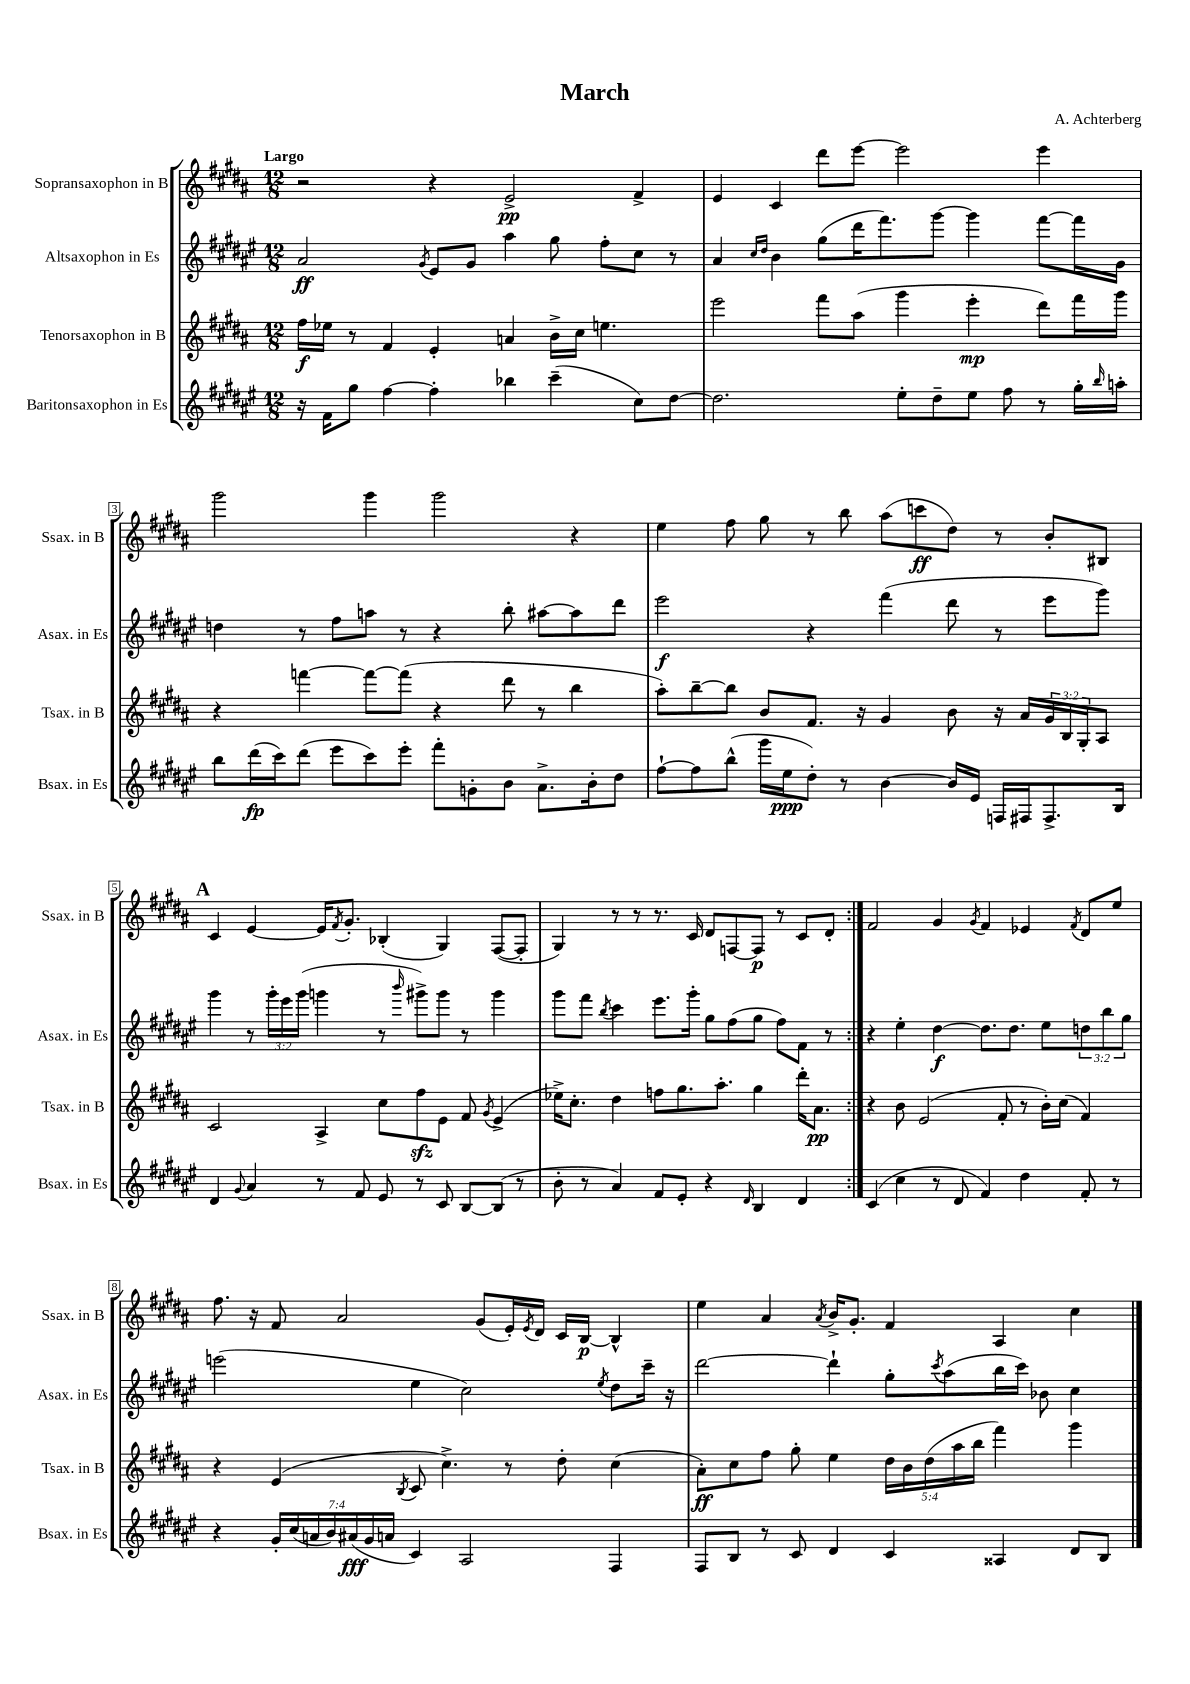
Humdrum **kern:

**kern	**dynam	**kern	**dynam	**kern	**dynam	**kern	**dynam
*part4	*part4	*part3	*part3	*part2	*part2	*part1	*part1
*staff4	*staff4	*staff3	*staff3	*staff2	*staff2	*staff1	*staff1
*I"Baritonsaxophon in Es	*	*I"Tenorsaxophon in B	*	*I"Altsaxophon in Es	*	*I"Sopransaxophon in B	*
*I'Bsax. in Es	*	*I'Tsax. in B	*	*I'Asax. in Es	*	*I'Ssax. in B	*
*clefG2	*	*clefG2	*	*clefG2	*	*clefG2	*
*k[f#c#g#d#a#e#]	*	*k[f#c#g#d#a#]	*	*k[f#c#g#d#a#e#]	*	*k[f#c#g#d#a#]	*
*M12/8	*	*M12/8	*	*M12/8	*	*M12/8	*
=1	=1	=1	=1	=1	=1	=1	=1
!	!	!	!	!	!	!LO:TX:a:B:t=Largo	!
16r	.	16ff#\LL	f	2a#/	ff	2r	.
16f#\KL	.	16ee-X\JJ	.	.	.	.	.
8gg#\J	.	8r	.	.	.	.	.
[4ff#\	.	4f#/	.	.	.	.	.
.	.	.	.	8qg#/	.	.	.
4ff#'\]	.	4e'/	.	8e#/L	.	4r	.
.	.	.	.	8g#/J	.	.	.
4bb-X\	.	4an/	.	4aa#\	.	2e^/	pp
(4ccc#~\	.	16b^\LL	.	8gg#\	.	.	.
.	.	16cc#\JJ	.	.	.	.	.
.	.	4.een\	.	8ff#'\L	.	.	.
8cc#\L)	.	.	.	8cc#\J	.	4f#^/	.
[8dd#\J	.	.	.	8r	.	.	.
=2	=2	=2	=2	=2	=2	=2	=2
2.dd#\]	.	2eee\	.	4a#/	.	4e/	.
.	.	.	.	16qqcc#/LL	.	.	.
.	.	.	.	16qqdd#/JJ	.	.	.
.	.	.	.	4b\	.	4c#/	.
.	.	8fff#\L	.	(8gg#\L	.	8ddd#\L	.
.	.	(8aa#\J	.	16ddd#\K	.	[8eee\J	.
.	.	.	.	8.fff#\)	.	.	.
8ee#'\L	.	4ggg#\	.	.	.	2eee\]	.
8dd#~\	.	.	.	[8ggg#\J	.	.	.
8ee#\J	.	4eee'\	mp	4ggg#\]	.	.	.
8ff#\	.	.	.	.	.	.	.
8r	.	8ddd#\L)	.	[8fff#\L	.	4eee\	.
16gg#'\LL	.	16fff#\L	.	16fff#\L]	.	.	.
16qqbb/	.	.	.	.	.	.	.
16aan'\JJ	.	16ggg#\JJ	.	16g#\JJ	.	.	.
!!LO:LB:g=z
=3	=3	=3	=3	=3	=3	=3	=3
8bb\L	.	4r	.	4ddn\	.	2ggg#\	.
(16ddd#\L	fp	.	.	.	.	.	.
16ccc#\J)	.	.	.	.	.	.	.
(8ddd#\J	.	[4fffn\	.	8r	.	.	.
8eee#\L	.	.	.	8ff#\L	.	.	.
8ccc#\)	.	8fff\L_	.	8aan\J	.	4ggg#\	.
8eee#'\J	.	(8fff\J]	.	8r	.	.	.
8fff#'\L	.	4r	.	4r	.	2ggg#\	.
8gn'\	.	.	.	.	.	.	.
8b\J	.	8ddd#\	.	8bb'\	.	.	.
8.a#^\L	.	8r	.	[8aa#X\L	.	.	.
.	.	4bb\	.	8aa#\]	.	4r	.
16b'\k	.	.	.	.	.	.	.
8dd#\J	.	.	.	8ddd#\J	.	.	.
=4	=4	=4	=4	=4	=4	=4	=4
[8ff#`\L	.	8aa#'\L)	.	2eee#\	f	4ee\	.
8ff#\]	.	[8bb~\	.	.	.	.	.
(8bb^^\J	.	8bb\J]	.	.	.	8ff#\	.
16ggg#\LL	.	8b/L	.	.	.	8gg#\	.
16ee#\J	ppp	.	.	.	.	.	.
8dd#'\J)	.	8.f#/J	.	4r	.	8r	.
8r	.	.	.	.	.	8bb\	.
.	.	16r	.	.	.	.	.
[4b\	.	4g#/	.	(4fff#\	.	(8aa#\L	.
.	.	.	.	.	.	8cccn\	ff
16b/LL]	.	8b\	.	8ddd#\	.	8dd#\J)	.
16e#/JJ	.	.	.	.	.	.	.
16Fn/LL	.	16r	.	8r	.	8r	.
16F#X/J	.	16a#/LL	.	.	.	.	.
8.F#^/	.	24g#/	.	8eee#\L	.	8b'/L	.
.	.	24B/	.	.	.	.	.
.	.	24G#'/J	.	.	.	.	.
.	.	8A#/J	.	8ggg#\J)	.	8B#X/J	.
16B/Jk	.	.	.	.	.	.	.
!!LO:LB:g=z
!!LO:REH:place=s1:t=A
=5	=5	=5	=5	=5	=5	=5	=5
4d#/	.	2c#/	.	4ggg#\	.	4c#/	.
8qqg#/	.	.	.	.	.	.	.
4a#/	.	.	.	8r	.	[4e/	.
.	.	.	.	24ggg#'\LL	.	.	.
.	.	.	.	24eee#\	.	.	.
.	.	.	.	(24ggg#\JJ	.	.	.
8r	.	4A#^/	.	4gggn\	.	16e/KL]	.
.	.	.	.	.	.	8qf#/	.
.	.	.	.	.	.	8.g#'/J	.
8f#/	.	.	.	.	.	.	.
8e#/	.	8cc#\L	.	8r	.	(4B-X'/	.
.	.	.	.	16qqbbb/	.	.	.
8r	.	8ff#zz\	.	8ggg#X^\L)	.	.	.
8c#/	.	8e\J	.	8ggg#\J	.	4G#/)	.
[8B/L	.	8f#/	.	8r	.	.	.
.	.	8qg#/	.	.	.	.	.
(8B/J]	.	(4e^/	.	4ggg#\	.	([8F#/L	.
8r	.	.	.	.	.	8F#'/J]	.
=6	=6	=6	=6	=6	=6	=6	=6
8b'\	.	16ee-X^\KL)	.	8ggg#\L	.	4G#/)	.
.	.	8.cc#'\J	.	.	.	.	.
8r	.	.	.	8fff#\J	.	.	.
.	.	.	.	8qbb/	.	.	.
4a#/)	.	4dd#\	.	4ccc#\	.	8r	.
.	.	.	.	.	.	8r	.
8f#/L	.	8ffn\L	.	8.eee#\L	.	8.r	.
8e#'/J	.	8.gg#\	.	.	.	.	.
.	.	.	.	16ggg#'\Jk	.	16c#/	.
4r	.	.	.	8gg#\L	.	8d#/L	.
.	.	8.aa#'\J	.	.	.	.	.
.	.	.	.	(8ff#\	.	[8Fn/	.
16qqd#/	.	.	.	.	.	.	.
4B/	.	4gg#\	.	8gg#\J	.	8F/J]	p
.	.	.	.	8ff#\L)	.	8r	.
4d#/	.	16ddd#'\KL	.	8f#\J	.	8c#/L	.
.	.	8.a#\J	pp	.	.	.	.
.	.	.	.	8r	.	8d#'/J	.
=7:|!	=7:|!	=7:|!	=7:|!	=7:|!	=7:|!	=7:|!	=7:|!
(4c#/	.	4r	.	4r	.	2f#/	.
4cc#\	.	8b\	.	4ee#'\	.	.	.
.	.	(2e/	.	.	.	.	.
8r	.	.	.	[4dd#\	f	4g#/	.
8d#/	.	.	.	.	.	.	.
.	.	.	.	.	.	8qg#/	.
4f#/)	.	.	.	8.dd#\L]	.	4f#/	.
.	.	8f#'/	.	.	.	.	.
.	.	.	.	8.dd#\J	.	.	.
4dd#\	.	8r	.	.	.	4e-X/	.
.	.	16b'\LL)	.	8ee#\L	.	.	.
.	.	(16cc#\JJ	.	.	.	.	.
.	.	.	.	.	.	8qf#/	.
8f#'/	.	4f#/)	.	12ddn\	.	8d#/L	.
.	.	.	.	12bb\	.	.	.
8r	.	.	.	.	.	8ee/J	.
.	.	.	.	12gg#\J	.	.	.
!!LO:LB:g=z
=8	=8	=8	=8	=8	=8	=8	=8
4r	.	4r	.	(2eeen\	.	8.ff#\	.
.	.	.	.	.	.	16r	.
28g#'/LL	.	(4e/	.	.	.	8f#/	.
(28cc#/	.	.	.	.	.	.	.
28an/	.	.	.	.	.	.	.
28b/)	.	.	.	.	.	.	.
.	.	.	.	.	.	2a#/	.
(28a#X/	fff	.	.	.	.	.	.
28g#/	.	.	.	.	.	.	.
28an/JJ	.	.	.	.	.	.	.
.	.	8qB/	.	.	.	.	.
4c#/)	.	8c#/	.	4ee#\	.	.	.
.	.	4.cc#^\)	.	.	.	.	.
2A#/	.	.	.	2cc#\)	.	.	.
.	.	.	.	.	.	(8g#/L	.
.	.	8r	.	.	.	16e'/L)	.
.	.	.	.	.	.	8qe/	.
.	.	.	.	.	.	16d#/JJ	.
.	.	8dd#'\	.	.	.	16c#/LL	.
.	.	.	.	.	.	[16B/JJ	p
.	.	.	.	8qee#/	.	.	.
4F#/	.	(4cc#\	.	8dd#\L	.	4B^^/]	.
.	.	.	.	16ccc#~\Jk	.	.	.
.	.	.	.	16r	.	.	.
=9	=9	=9	=9	=9	=9	=9	=9
8F#/L	.	8a#'\L)	ff	[2ddd#\	.	4ee\	.
8B/J	.	8cc#\	.	.	.	.	.
8r	.	8ff#\J	.	.	.	4a#/	.
8c#/	.	8gg#'\	.	.	.	.	.
.	.	.	.	.	.	8qa#/	.
4d#/	.	4ee\	.	4ddd#`\]	.	16b^/KL	.
.	.	.	.	.	.	8.g#'/J	.
4c#/	.	20dd#\LL	.	8gg#'\L	.	4f#/	.
.	.	20b\	.	.	.	.	.
.	.	(20dd#\	.	.	.	.	.
.	.	.	.	8qccc#/	.	.	.
.	.	.	.	(8aa#\	.	.	.
.	.	20aa#\	.	.	.	.	.
.	.	20bb\JJ	.	.	.	.	.
4A##X/	.	4fff#\)	.	16bb\L	.	4A#/	.
.	.	.	.	16ccc#\JJ)	.	.	.
.	.	.	.	8b-X\	.	.	.
8d#/L	.	4ggg#\	.	4cc#\	.	4cc#\	.
8B/J	.	.	.	.	.	.	.
==	==	==	==	==	==	==	==
*-	*-	*-	*-	*-	*-	*-	*-
